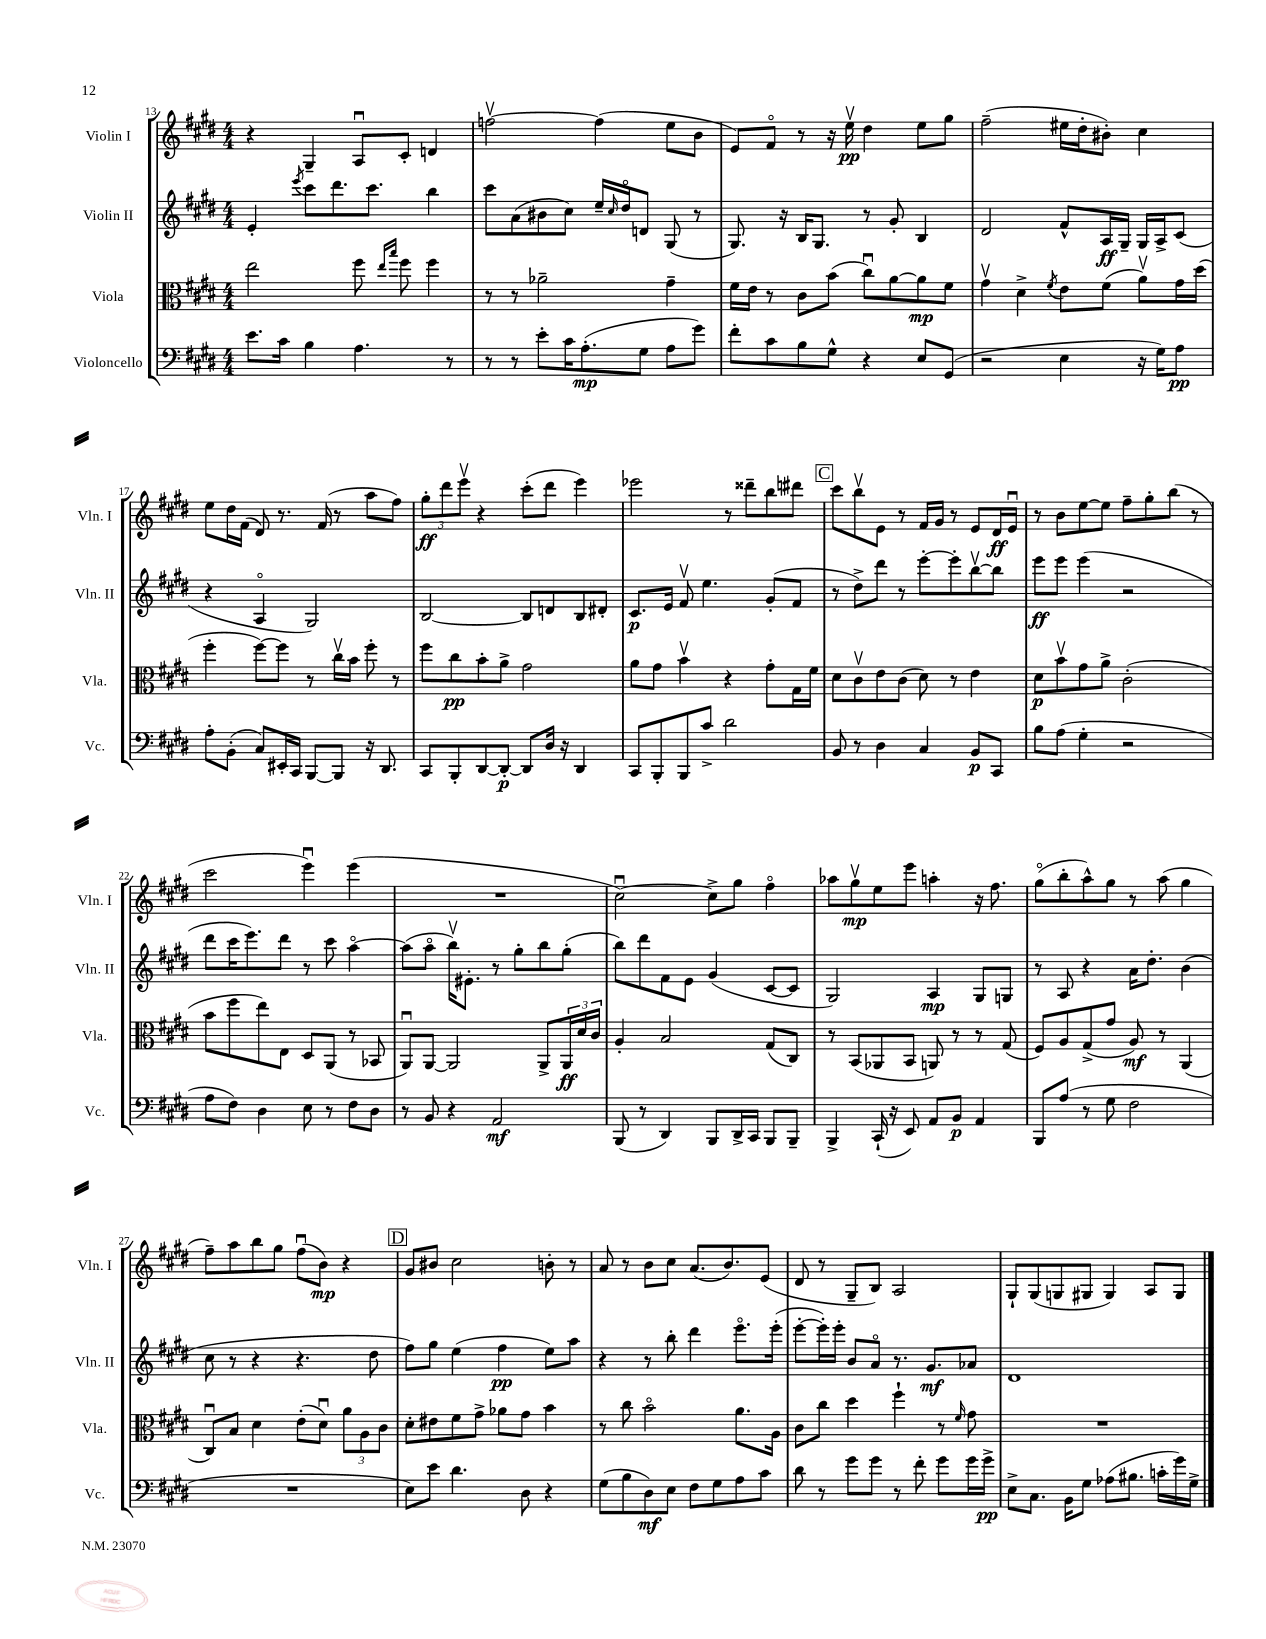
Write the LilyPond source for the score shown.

<<
\new StaffGroup <<
\new Staff = "s0" \with { instrumentName = "Violin I" shortInstrumentName = "Vln. I" } {
    \clef treble \key e \major \numericTimeSignature \time 4/4
    r4 gis4-- a8\downbow cis'8-. d'4 |
    f''2~\upbow f''4( e''8 b'8 |
    e'8) fis'8\flageolet r8 r16 e''16\upbow\pp dis''4 e''8 gis''8 |
    fis''2--( eis''16 dis''16-. bis'8-.) cis''4 |
    e''8 dis''16 fis'16( dis'8) r8. fis'16( r8 a''8 fis''8) |
    \tuplet 3/2 { gis''8-.\ff dis'''8 e'''8\upbow } r4 cis'''8-.( dis'''8 e'''4) |
    ees'''2 r8 disis'''8-- b''8 dis'''8 |
    \mark \markup { \box "C" } cis'''8 b''8\upbow e'8 r8 fis'16 gis'16 r8 e'8 dis'16\ff e'16\downbow |
    r8 b'8 e''8~ e''8 fis''8-- gis''8-. b''8( r8 |
    cis'''2 e'''4\downbow) e'''4( |
    R1 |
    cis''2~\downbow) cis''8-> gis''8 fis''4\flageolet |
    aes''8 gis''8\upbow\mp e''8 e'''8 a''4-. r16 fis''8. |
    gis''8\flageolet( b''8-. a''8-^) gis''8 r8 a''8( gis''4 |
    fis''8--) a''8 b''8 gis''8 fis''8\downbow( b'8\mp) r4 |
    \mark \markup { \box "D" } gis'8 bis'8 cis''2 b'8-. r8 |
    a'8 r8 b'8 cis''8 a'8.( b'8.) e'8( |
    dis'8 r8 gis8-- b8) a2 |
    gis8-! gis8( g8 gis8 gis4) a8 gis8 \bar "|." |
}
\new Staff = "s1" \with { instrumentName = "Violin II" shortInstrumentName = "Vln. II" } {
    \clef treble \key e \major \numericTimeSignature \time 4/4
    e'4-. \acciaccatura { e'''8 } cis'''8 dis'''8. cis'''8. b''4 |
    cis'''8 a'8( bis'8 cis''8) e''16-- \grace { cis''16 } dis''16\flageolet d'8 gis8( r8 |
    gis8.) r16 b16 gis8. r8 gis'8-. b4 |
    dis'2 fis'8-^ a16\ff gis16-- gis16 a16-> cis'8( |
    r4 a4\flageolet gis2) |
    b2~ b8 d'8 b8 dis'8-. |
    cis'8.\p e'16 fis'8\upbow e''4. gis'8-.( fis'8 |
    \mark \markup { \box "C" } r8 dis''8->) dis'''8 r8 e'''8~-. e'''8-. b''8~\upbow b''8 |
    e'''8\ff e'''8 e'''4( r2 |
    dis'''8 cis'''16 e'''8.) dis'''8 r8 cis'''8 a''4~\flageolet |
    a''8( a''8\flageolet b''16\upbow) eis'8.-. r8 gis''8-. b''8 gis''8-.( |
    b''8) dis'''8 fis'8 e'8 gis'4( cis'8~ cis'8 |
    gis2) a4\mp gis8 g8 |
    r8 a8 r4 a'16 dis''8.-. b'4( |
    cis''8 r8 r4 r4. dis''8 |
    \mark \markup { \box "D" } fis''8) gis''8 e''4( fis''4\pp e''8) a''8 |
    r4 r8 b''8-. dis'''4 e'''8.\flageolet e'''16-.( |
    e'''8~-. e'''16-.) e'''16-. b'8 a'8\flageolet r8. gis'8.\mf aes'8 |
    dis'1 \bar "|." |
}
\new Staff = "s2" \with { instrumentName = "Viola" shortInstrumentName = "Vla." } {
    \clef alto \key e \major \numericTimeSignature \time 4/4
    e''2 fis''8 \grace { e''16 b''16 } fis''8 fis''4 |
    r8 r8 aes'2-- gis'4-- |
    fis'16 e'16 r8 cis'8 b'8( cis''8\downbow) a'8~ a'8\mp fis'8 |
    gis'4\upbow dis'4-> \acciaccatura { fis'8 } e'8 fis'8( a'8\upbow) gis'16 dis''16( |
    fis''4-. fis''8~) fis''8 r8 cis''16\upbow b'16 fis''8-. r8 |
    fis''8 cis''8\pp b'8-. a'8-> gis'2 |
    a'8 gis'8 b'4\upbow r4 gis'8-. gis16 fis'16 |
    \mark \markup { \box "C" } dis'8 cis'8\upbow e'8 cis'8( dis'8) r8 e'4 |
    dis'8\p b'8\upbow gis'8 a'8-> cis'2-.( |
    b'8 fis''8 e''8) e8 dis8 a,8( r8 bes,8 |
    a,8\downbow) a,8~ a,2 a,8-> \tuplet 3/2 { a,16\ff dis'16 cis'16 } |
    a4-. b2 gis8( cis8) |
    r8 b,8( aes,8 b,8 a,8) r8 r8 gis8( |
    fis8) a8 gis8->( gis'8 a8\mf) r8 a,4( |
    cis8\downbow) b8 dis'4 e'8-.( dis'8\downbow) \tuplet 3/2 { a'8 a8 cis'8 } |
    \mark \markup { \box "D" } dis'8-. eis'8 fis'8 gis'8-> aes'8 gis'8 b'4 |
    r8 cis''8 b'2\flageolet a'8. a16 |
    cis'8 cis''8 dis''4 fis''4-! r8 \grace { fis'16 } gis'8 |
    R1 \bar "|." |
}
\new Staff = "s3" \with { instrumentName = "Violoncello" shortInstrumentName = "Vc." } {
    \clef bass \key e \major \numericTimeSignature \time 4/4
    e'8. cis'16 b4 a4. r8 |
    r8 r8 e'8-. cis'16 a8.-.\mp( gis8 a8 gis'8) |
    fis'8-. cis'8 b8 gis8-^ r4 e8 gis,8( |
    r2 e4 r16 gis16) a8\pp |
    a8-. b,8-.( cis8) eis,16-. cis,16 b,,8~ b,,8 r16 dis,8. |
    cis,8 b,,8-. dis,8~ dis,8~-.\p dis,8 dis16 r16 dis,4 |
    cis,8 b,,8-. b,,8 cis'8-> dis'2 |
    \mark \markup { \box "C" } b,8 r8 dis4 cis4 b,8\p cis,8 |
    b8 a8( gis4-. r2 |
    a8 fis8) dis4 e8 r8 fis8 dis8 |
    r8 b,8 r4 a,2\mf |
    b,,8( r8 dis,4) b,,8 dis,16-> cis,16 b,,8 b,,8-- |
    b,,4-> cis,16-!( r16 e,8) a,8 b,8\p a,4 |
    b,,8 a8( r8 gis8 fis2 |
    R1 |
    \mark \markup { \box "D" } e8) e'8 dis'4. dis8 r4 |
    gis8( b8 dis8\mf) e8 fis8 gis8 a8 cis'8 |
    dis'8 r8 gis'8 gis'8 r8 fis'8-. gis'8 gis'16 gis'16->\pp |
    e8-> cis8. b,16 gis8 aes8( bis8. c'16-. gis'16) gis16-> \bar "|." |
}
>>
>>
\layout { \context { \Score currentBarNumber = #13 } }
